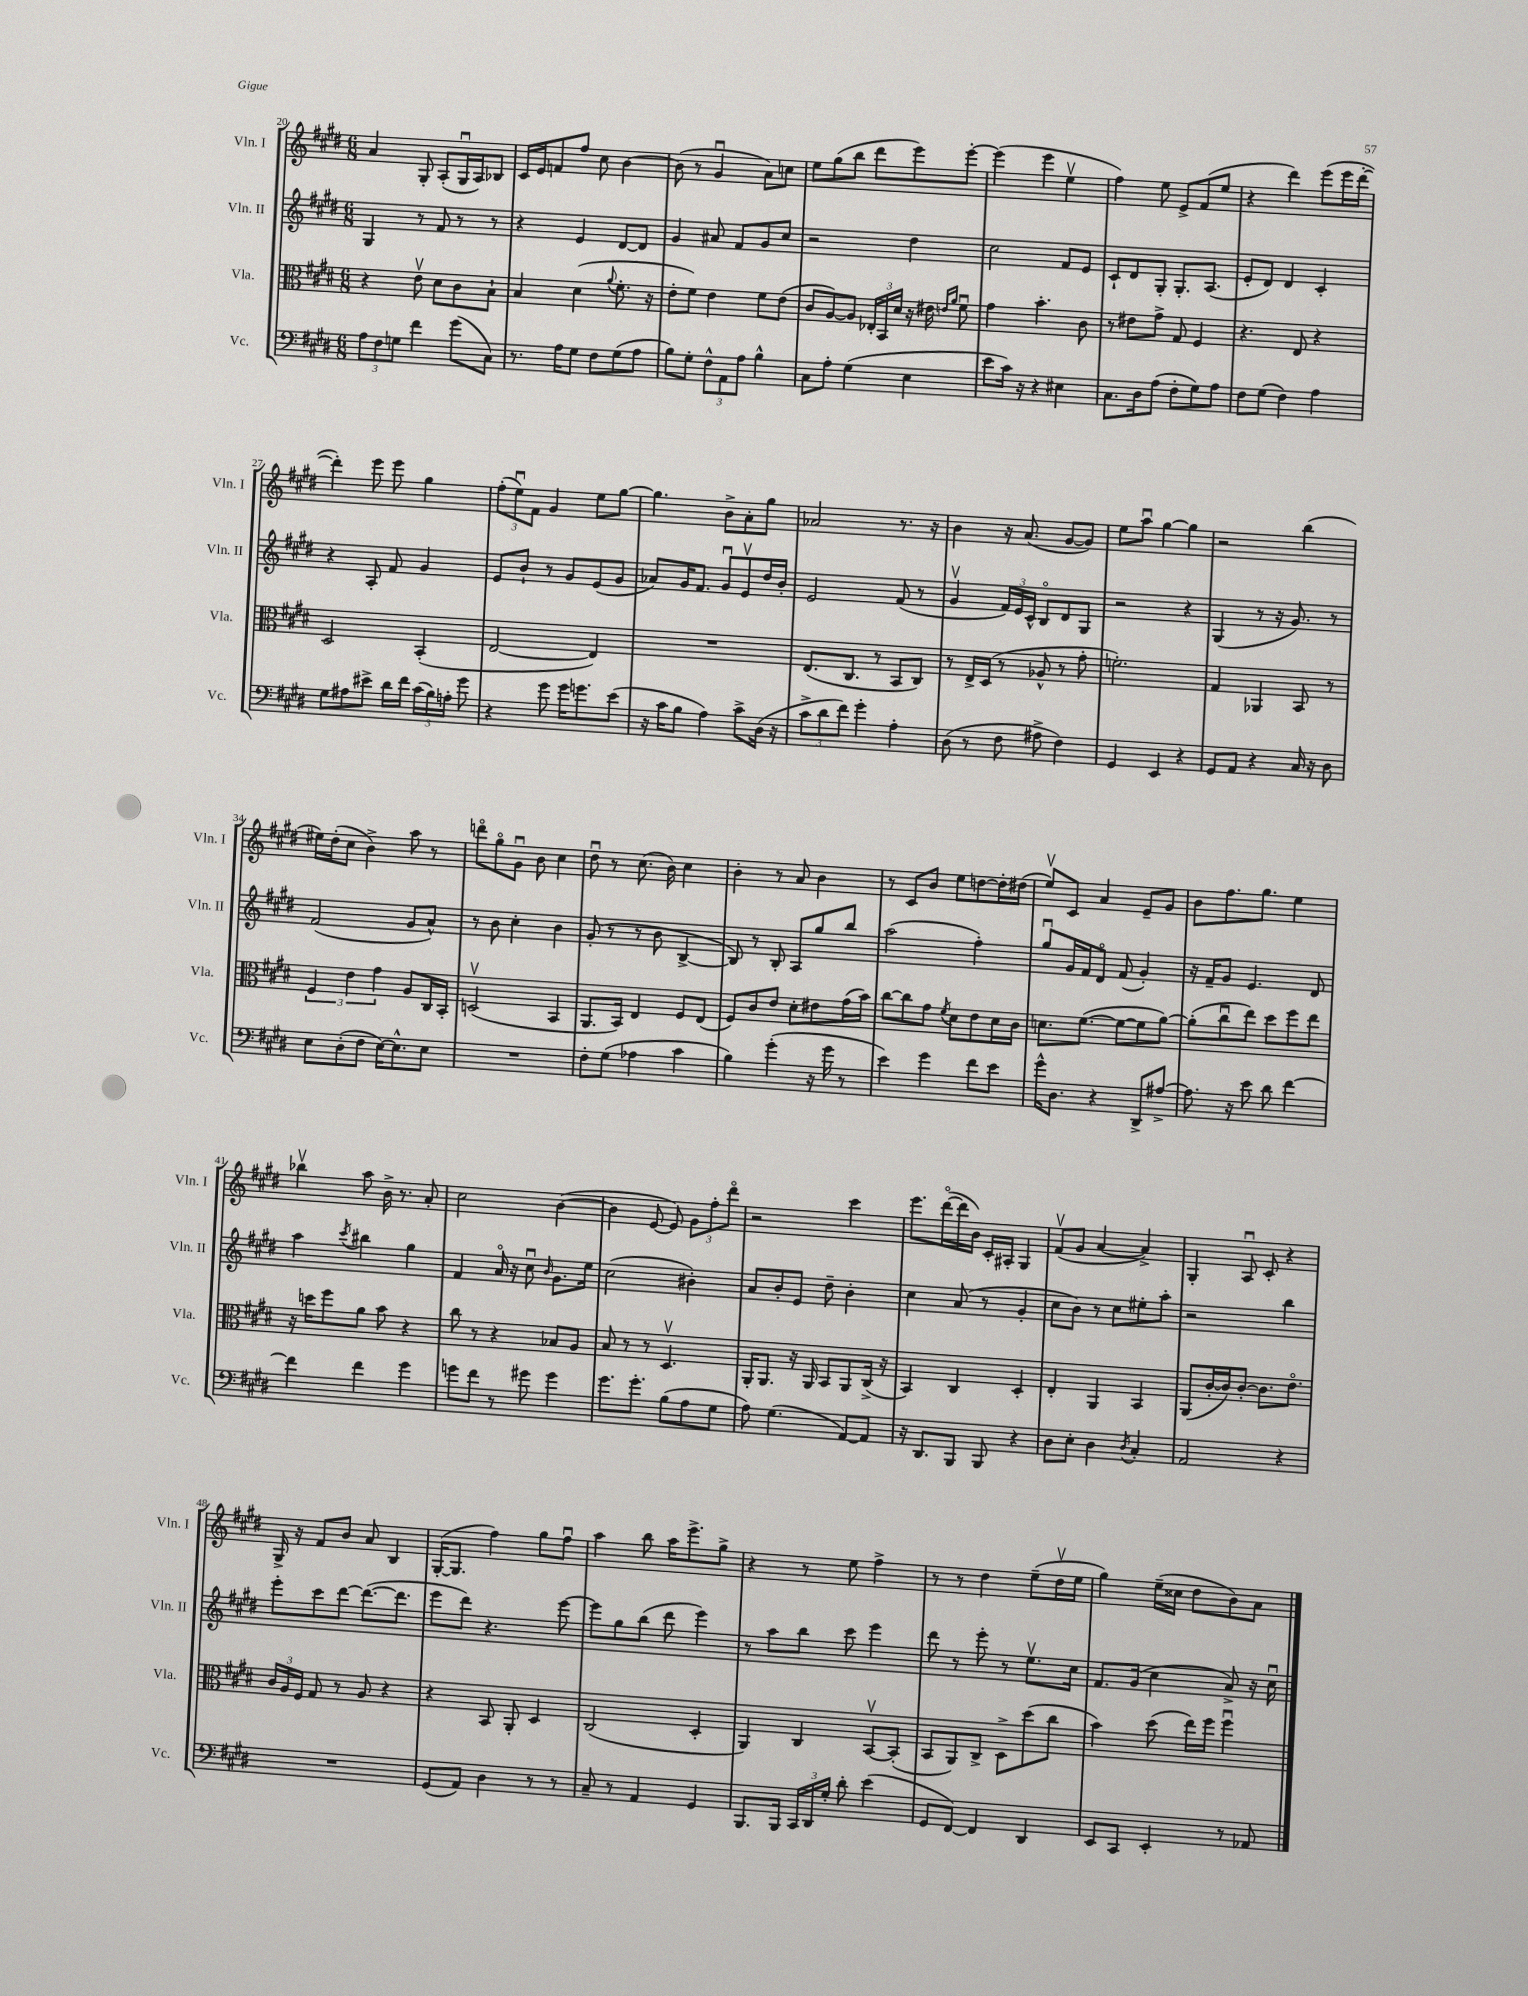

**kern	**kern	**kern	**kern
*part4	*part3	*part2	*part1
*staff4	*staff3	*staff2	*staff1
*I"Vc.	*I"Vla.	*I"Vln. II	*I"Vln. I
*I'Vc.	*I'Vla.	*I'Vln. II	*I'Vln. I
*clefF4	*clefC3	*clefG2	*clefG2
*k[f#c#g#d#]	*k[f#c#g#d#]	*k[f#c#g#d#]	*k[f#c#g#d#]
*M6/8	*M6/8	*M6/8	*M6/8
=20	=20	=20	=20
12A\L	4r	4G#/	4a/
12F#\	.	.	.
12Gn\J	.	.	.
4f#\	8ev\	8r	8G#'/
.	8d#\L	8f#/	(8A'/L
(8g#\L	8c#\	8r	16G#u/L
.	.	.	16A/J)
8C#\J)	8B`\J	8r	8B-X/J
=21	=21	=21	=21
8.r	4B/	4r	16c#/LL
.	.	.	16e/J
.	.	.	8fn/
16A\KL	.	.	.
8G#\J	(4d#\	4e/	8ff#/J
8F#\L	.	.	8cc#\
.	8qqa/	.	.
(8G#\	8.f#'\	[8d#/L	[4b\
8A\J	.	8d#/J]	.
.	16r	.	.
=22	=22	=22	=22
8B\L)	8e'\L	4g#/	(8b\]
8G#'\J	8f#\J)	.	8r
12F#^^\L	4e\	8a#X/	4g#u/
12AA\	.	.	.
.	.	8f#/L	.
12A\J	.	.	.
4B^^\	8f#\L	8g#/	8a\L)
.	(8e\J	8cc#/J	8ccn\J
=23	=23	=23	=23
8C#\L	8c#/L	2r	8ee\L
8A'\J	[8A/)	.	(8gg#\
(4G#\	8A/J]	.	8bb\J
.	24E-X'/LL	.	8ddd#\L
.	24BB/	.	.
.	24d#/JJ	.	.
4E\	16r	4dd#\	8eee\)
.	16e#X\	.	.
.	16qqen/LL	.	.
.	16qqa/JJ	.	.
.	8f#u\	.	[8eee'\J
=24	=24	=24	=24
8e\L	4g#\	2cc#\	(4eee\]
16c#\Jk)	.	.	.
16r	.	.	.
4r	4.b'\	.	4eee\
4E#X\	.	8f#/L	4eev\
.	8c#\	8e/J	.
=25	=25	=25	=25
8.C#\L	8r	8c#`/L	4ff#\)
.	8e#X\L	8d#/	.
16D#\k	.	.	.
(8A\J	8g#^\J	8G#'/J	8ee\
8F#'\L	8G#/	8.G#'/L	8e^/L
8G#\)	4F#/	.	(8f#/
.	.	(8.A/J	.
8A\J	.	.	8ee/J
=26	=26	=26	=26
8F#\L	4.r	8e'/L	4r
(8G#\J	.	8d#/J)	.
4F#\)	.	4d#/	4ddd#\)
.	8E/	.	.
4A\	4r	4c#'/	(8eee\L
.	.	.	16eee\L
.	.	.	[16ddd#'\JJ
!!LO:LB:g=z
=27	=27	=27	=27
8G#\L	2D#/	4r	4ddd#'\])
8A#X\	.	.	.
8e#X^\J	.	8A'/	8eee\
16d#\LL	.	8f#/	8eee\
16f#\JJ	.	.	.
(24c#\LL	(4BB'/	4g#/	4gg#\
24B\)	.	.	.
24An'\JJ	.	.	.
8g#\	.	.	.
=28	=28	=28	=28
4r	[2E/	8e/L	(12ff#'\L
.	.	.	12eeu\)
.	.	8b`/J	.
.	.	.	12f#\J
8g#\	.	8r	4g#/
16g#\KL	.	8g#/L	.
8.gn\	.	.	.
.	4E/])	(8e/	8ee\L
(8e\J	.	8g#/J	[8gg#\J
=29	=29	=29	=29
16r	2.r	8a-X/L)	4.gg#\]
16c#\KL	.	.	.
8B\J	.	16g#/K	.
.	.	8.f#/J	.
4A\)	.	.	.
.	.	8g#u/L	8b^\L
8c#^\L	.	8ev/	8a'\
(16D#\Jk	.	16dd#/L	8gg#\J
16r	.	16b'/JJ	.
=30	=30	=30	=30
12c#^\L	(8.E/L	2e/	2a-X/
12d#\	.	.	.
12f#\J)	.	.	.
.	8.C#/J	.	.
4g#'\	.	.	.
.	8r	.	.
4A'\	8BB/L	(8f#/	8.r
.	8C#/J)	8r	.
.	.	.	16r
=31	=31	=31	=31
(8D#\	8r	4g#v/	4b\
8r	16E^/LL	.	.
.	(16D#/JJ	.	.
8F#\	8r	24f#/LL)	16r
.	.	24e/	.
.	.	.	(8.a/
.	.	24c#^^/JJ	.
8A#X^\	8A-X^^/	8B/L	.
4F#\)	8r	8d#/	[8g#/L
.	8g#'\	8G#/J	8g#/J])
=32	=32	=32	=32
4GG#/	2.fn'\)	2r	8ee\L
.	.	.	8aau\J
4EE/	.	.	[4gg#\
4r	.	4r	4gg#\]
=33	=33	=33	=33
8GG#/L	4G#/	(4G#/	2r
8AA/J	.	.	.
4r	4AA-X/	8r	.
.	.	16r	.
.	.	8.g#/)	.
16C#/	8BB/	.	(4bb\
16r	.	.	.
8D#\	8r	8r	.
!!LO:LB:g=z
=34	=34	=34	=34
8E\L	6F#/	(2f#/	16ee#X\LL)
.	.	.	(16dd#'\J
(8D#'\	.	.	8cc#\J
.	6e\	.	.
8F#\J	.	.	4b^\)
.	6g#\	.	.
[16E\KL)	.	.	.
8.E^^\]	.	.	.
.	8A/L	8g#/L	8aa\
8E\J	16C#/L	8a^^/J)	8r
.	16BB'/JJ	.	.
=35	=35	=35	=35
2.r	(2Dnv/	8r	8dddn\L
.	.	8b\	8gg#\
.	.	4cc#'\	8g#u\J
.	.	.	8b\
.	4BB/	4b\	4cc#\
=36	=36	=36	=36
8F#'\L	8.AA/L	(8g#'/	8dd#u\
(8G#\J	.	8r	8r
.	16BB/Jk)	.	.
4A-X\	4E/	8r	(8.cc#\
.	.	8b\	.
.	.	.	16b\)
4c#\	8F#/L	[4B^/	4cc#\
.	(8E/J	.	.
=37	=37	=37	=37
4B\)	8F#/L)	8B/])	4b'\
.	8c#/	8r	.
(4g#'\	8e/J	8B'/	8r
.	8d#'\L	8A/L	8a/
16r	8e#X\	8gg#/	4b\
16g#\	.	.	.
8r	(16g#\L	8bb/J	.
.	16b\JJ)	.	.
=38	=38	=38	=38
4e\)	[8cc#\L	(2aa\	8r
.	8cc#\]	.	8c#/L
4g#\	8g#\J	.	8b/J
.	8qf#/	.	.
.	8d#\L	.	8ee\L
8f#\L	8e\	4ff#'\)	[8ddn\
8e\J	16d#\L	.	16dd'\L]
.	16c#\JJ	.	(16dd#X\JJ
=39	=39	=39	=39
16g#^^\KL	8.dn\L	8gg#u/L	8eev/L)
8.D#\J	.	.	.
.	.	16g#/L	8c#/J
.	([8.f#\J	16f#/J	.
4r	.	8d#/J	4a/
.	8f#\L_	(8f#/	.
8DD#^/L	8f#\]	4g#'/)	8e~/L
[8A#X^/J	[8a\J)	.	8g#/J
=40	=40	=40	=40
8.A#\]	(8a'\L]	16r	8b\L
.	.	16f#~/KL	.
.	8cc#u\	8g#/J	8.ff#\
16r	.	.	.
8e\	8ee\J)	4.e/	.
.	.	.	8.gg#\J
8d#\	8dd#\L	.	.
[4f#\	8ff#\	.	4ee\
.	8ee\J	8d#/	.
!!LO:LB:g=z
=41	=41	=41	=41
4f#\]	16r	4aa\	4bb-Xv\
.	16ddn\KL	.	.
.	8ff#\	.	.
.	.	8qccc#/	.
4f#\	8a\J	4bb#X\	8aa\
.	8b\	.	16b^\
.	.	.	8.r
4g#\	4r	4gg#\	.
.	.	.	8a'/
=42	=42	=42	=42
8gn\L	8cc#\	4f#/	2cc#\
8f#\J	8r	.	.
8r	4r	16a/	.
.	.	16r	.
8g#X\	.	8cc#u\	.
.	.	16qqb/	.
4g#\	8B-X/L	8.g#\L	([4b\
.	8A/J	.	.
.	.	16ee\Jk	.
=43	=43	=43	=43
8.g#\L	8B/	(2cc#\	4b\]
.	8r	.	.
8.g#'\J	.	.	.
.	8r	.	[8e/
(8B\L	4.D#v/	.	8e/])
8A\	.	4b#X'\)	12g#\L
.	.	.	12ff#'\
8G#\J	.	.	.
.	.	.	12ddd#\J
=44	=44	=44	=44
8A\)	16AA'/KL	8a/L	2r
.	8.AA/J	.	.
(4.G#\	.	8b'/	.
.	16r	8e/J	.
.	16AA/	.	.
.	8BB/L	8dd#~\	.
[8AA/L)	8AA/	4b'\	4ccc#\
8AA/J]	(16C#^/Jk	.	.
.	16r	.	.
=45	=45	=45	=45
16r	4BB/)	4cc#\	8.eee\L
8.DD#/L	.	.	.
.	.	.	([16ddd#\L
8BBB/J	4C#/	(8a/	16ddd#\]
.	.	.	16b\JJ)
8BBB/	.	8r	16c#'/LL
.	.	.	16A#X'/JJ
4r	4D#'/	4g#'/	4G#/
=46	=46	=46	=46
8D#\L	4E'/	8cc#\L	(8f#v/L
8E'\J	.	8b\J)	8g#/J
4D#\	4AA/	8r	[4a/
.	.	8cc#\L	.
8qD#/	.	.	.
4C#'/	4BB/	8ee#X'\	4a^/])
.	.	8aa'\J	.
=47	=47	=47	=47
2AA/	(8AA/L	2r	4G#'/
.	[16c#'/L	.	.
.	16c#/J])	.	.
.	[8c#'/J	.	8Au/
.	8.c#\L]	.	8c#'/
4r	.	4bb\	4r
.	8.e\J	.	.
!!LO:LB:g=z
=48	=48	=48	=48
2.r	24c#/LL	8eee'\L	16G#^/
.	24A/	.	.
.	.	.	16r
.	24F#/JJ	.	.
.	8G#/	8ccc#\	8f#/L
.	8r	[8ddd#\J	8b/J
.	8A/	(8.ddd#\L_	8a/
.	4r	.	4B/
.	.	8.ddd#\J]	.
=49	=49	=49	=49
(8GG#/L	4r	8eee\L	([16G#'/KL
.	.	.	8.G#/J]
8AA/J)	.	8ddd#\J)	.
4D#\	8BB/	4.r	4ff#\)
.	8AA'/	.	.
8r	4D#/	.	8gg#\L
8r	.	[8eee\	8ff#u\J
=50	=50	=50	=50
8C#~/	(2C#/	8eee\L]	4aa\
8r	.	8gg#\	.
4AA/	.	(8bb\J	8bb\
.	.	8ddd#\	16aa\KL
.	.	.	8.eee^\
4GG#/	4D#'/	4eee\)	.
.	.	.	8gg#^\J
=51	=51	=51	=51
8.BBB/L	4AA/)	8r	4r
.	.	8aa\L	.
16BBB/Jk	.	.	.
24CC#/LL	4C#/	8bb\J	8r
24DD#/	.	.	.
24G#'/JJ	.	.	.
8d#'\	.	8ccc#\	8ee\
(4e\	[8BBv/L	4eee\	4ff#^\
.	(8BB'/J]	.	.
=52	=52	=52	=52
8GG#/L	8BB/L	8ddd#\	8r
[8FF#/J)	8AA/)	8r	8r
4FF#/]	8C#^/J	8eee'\	4dd#\
.	8D#^\L	8r	.
4DD#/	(8dd#\	8.eev\L	(8ee~\L
.	8cc#\J	.	16dd#v\L
.	.	16cc#\Jk	16ee\JJ
=53	=53	=53	=53
8EE/L	4b\)	8.f#/L	4gg#\)
8CC#/J	.	.	.
.	.	(16g#/Jk	.
4EE'/	(8dd#\	4cc#\	(16ee~\LL
.	.	.	16cc##X\JJ
.	16ee\LL)	.	8dd#\L
.	16ff#\JJ	.	.
8r	4ff#u\	8a^/)	8b\)
8AA-X/	.	16r	8a\J
.	.	16cc#u\	.
==	==	==	==
*-	*-	*-	*-
